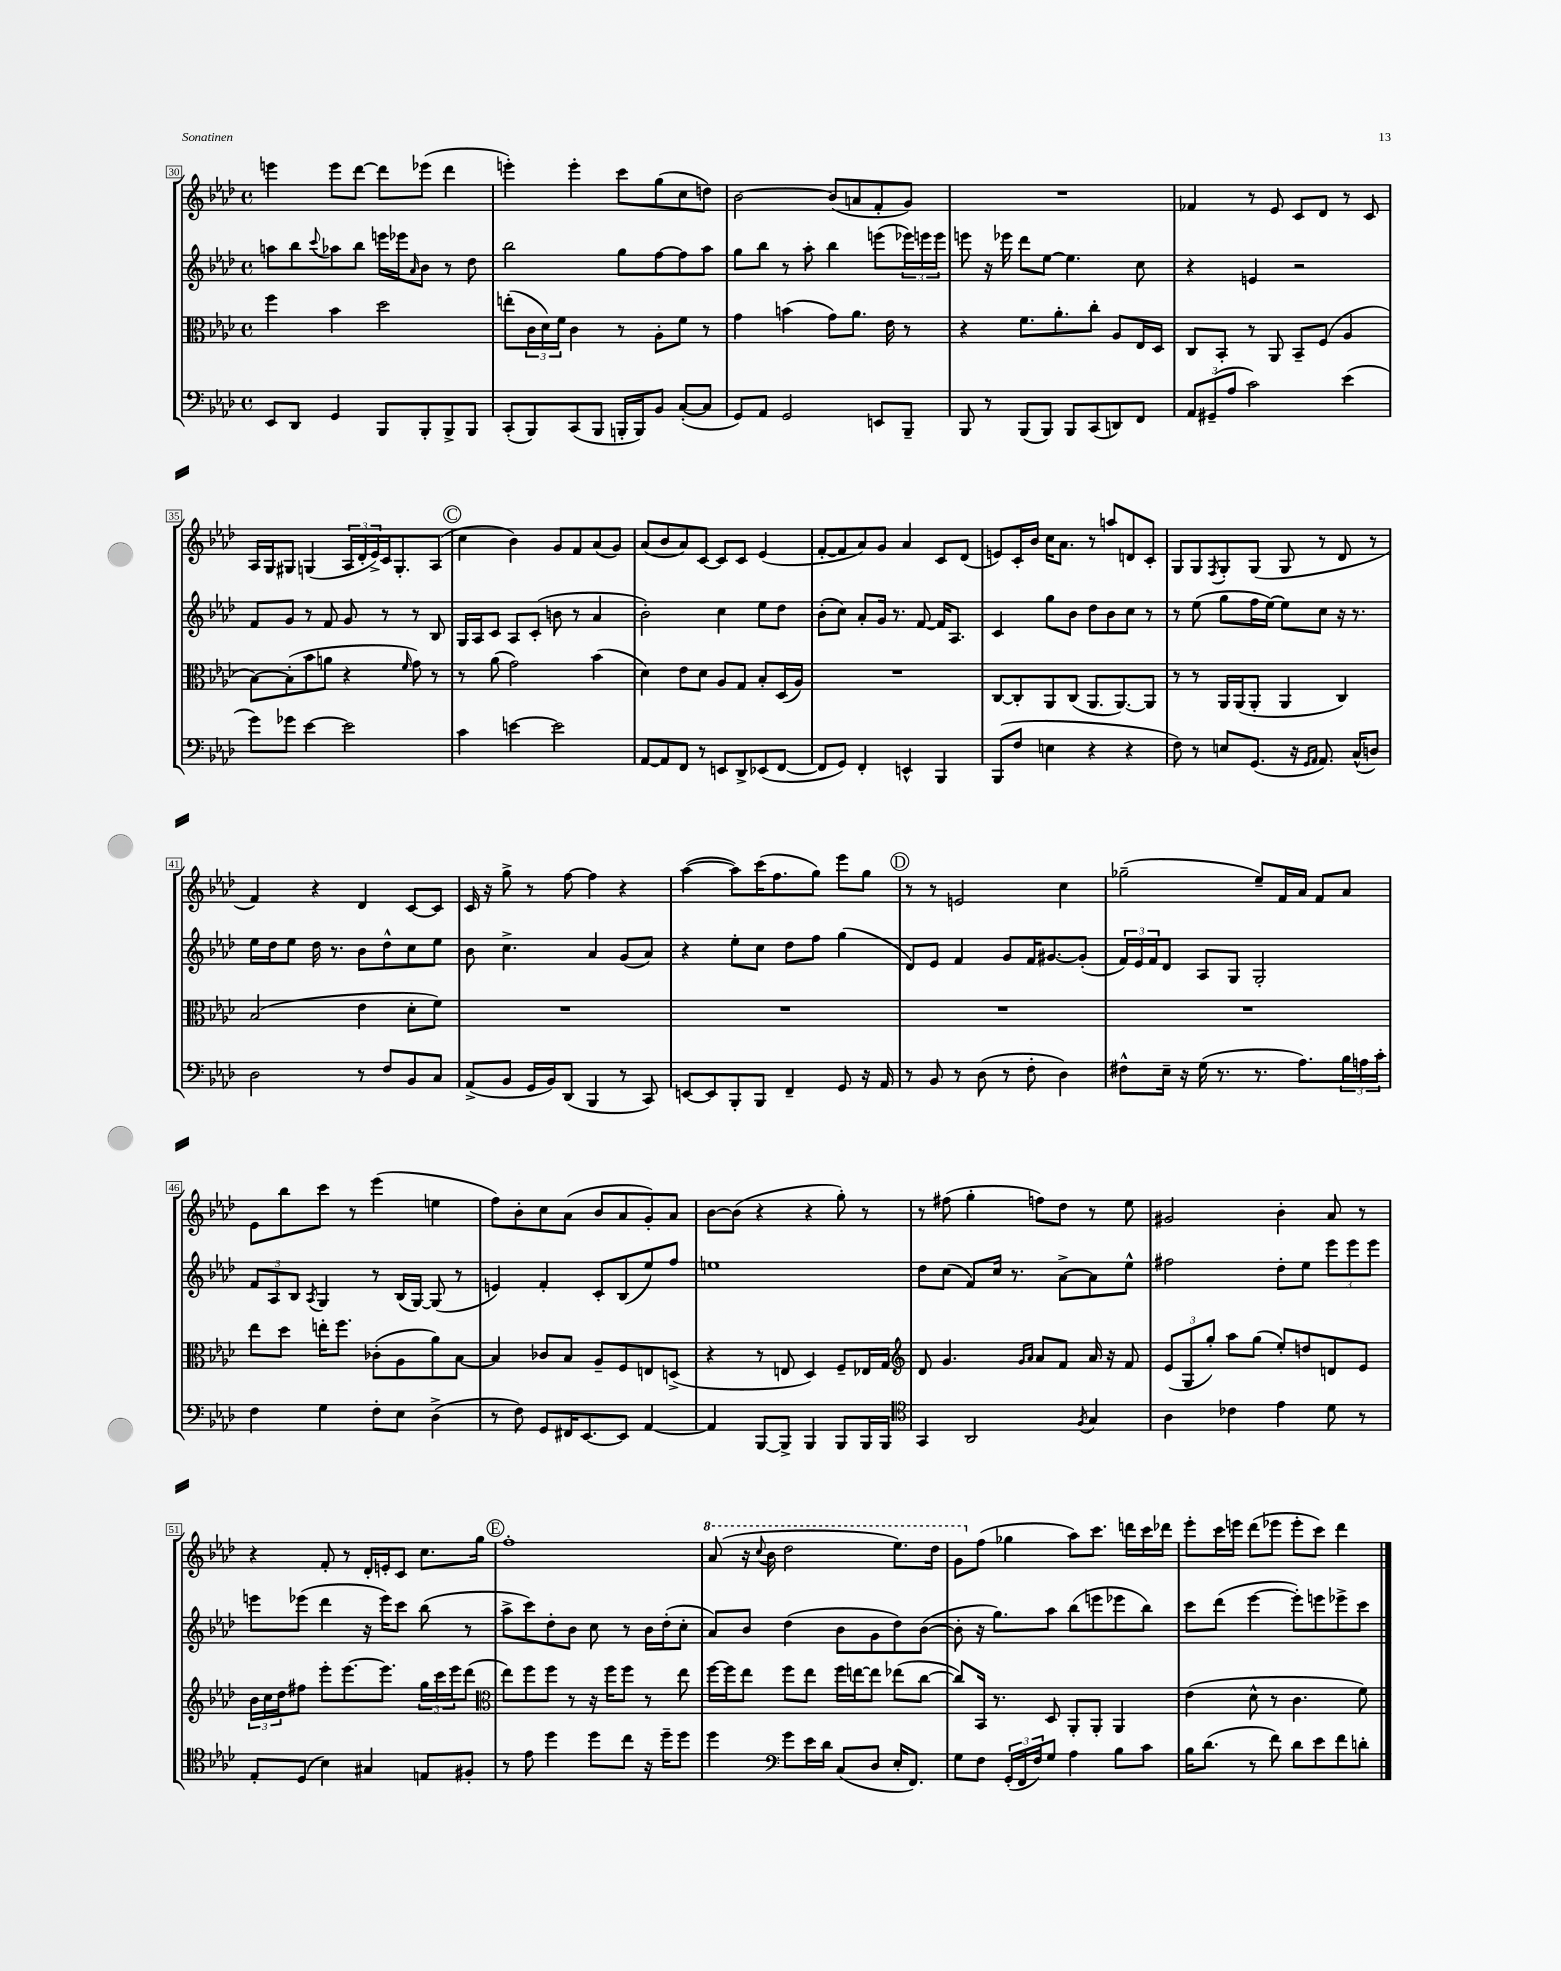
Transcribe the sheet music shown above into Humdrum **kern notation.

**kern	**kern	**kern	**kern
*part4	*part3	*part2	*part1
*staff4	*staff3	*staff2	*staff1
*clefF4	*clefC3	*clefG2	*clefG2
*k[b-e-a-d-]	*k[b-e-a-d-]	*k[b-e-a-d-]	*k[b-e-a-d-]
*M4/4	*M4/4	*M4/4	*M4/4
*met(c)	*met(c)	*met(c)	*met(c)
=30	=30	=30	=30
8EE-/L	4ff\	8aan\L	4eeen\
8DD-/J	.	8bb-\	.
.	.	8qqccc/	.
4GG/	4b-\	8aa-X\	8eee\L
.	.	8bb-\J	[8ddd-\J
8BBB-/L	2dd-\	16eeen\LL	8ddd-\L]
.	.	16eee-X\J	.
.	.	16qqa-/	.
8BBB-'/	.	8b-\J	(8eee-X\J
8BBB-^/	.	8r	4ddd-\
8BBB-/J	.	8dd-\	.
=31	=31	=31	=31
(8CC'/L	(8een'\L	2bb-\	4eeen'\)
8BBB-/)	24c\L	.	.
.	24d-\)	.	.
.	24f\JJ	.	.
(8CC/	4c\	.	4eee'\
8BBB-/J	.	.	.
16BBBn'/LL	8r	8gg\L	8ccc\L
16BBB/J)	.	.	.
8BB-/J	8A-'\L	[8ff\	(8gg\
([8C'/L	8f\J	8ff\]	8cc\
8C/J]	8r	8aa-\J	8ddn\J)
=32	=32	=32	=32
8GG/L)	4g\	8gg\L	[2b-\
8AA-/J	.	8bb-\J	.
2GG/	(4bn\	8r	.
.	.	8aa-'\	.
.	8g\L)	4bb-\	(8b-/L]
.	8.a-\J	.	8an/
8EEn/L	.	(8eeen\L	8f'/
.	16e-\	.	.
8BBB-~/J	8r	24eee-X\L)	8g/J)
.	.	24eeen\	.
.	.	24eee\JJ	.
=33	=33	=33	=33
8BBB-/	4r	8eeen\	1r
8r	.	16r	.
.	.	16eee-X\	.
(8BBB-/L	8.f\L	8ddd-\L	.
8BBB-/J)	.	[8ee-\J	.
.	8.a-'\	.	.
8BBB-/L	.	4.ee-\]	.
(8CC/	8cc'\J	.	.
8DDn/)	8A-/L	.	.
8FF/J	16E-/L	8cc\	.
.	16D-/JJ	.	.
=34	=34	=34	=34
12AA-/L	8C/L	4r	4f-X/
(12GG#X~/	.	.	.
.	8BB-'/J	.	.
12A-/J	.	.	.
2c\)	8r	4en/	8r
.	8AA-/	.	8e-/
.	8BB-~/L	2r	8c/L
.	(8F/J	.	8d-/J
(4e-\	4A-/	.	8r
.	.	.	8c/
!!LO:LB:g=z
=35	=35	=35	=35
8g\L)	[8B-\L)	8f/L	16A-/LL
.	.	.	16G/J
8g-X\J	(8B-'\]	8g/J	8G#X/J
[4e-\	8b-\	8r	(4Gn/
.	8an\J	8f/	.
2e-\]	4r	8g/	24A-/LL
.	.	.	24d-'/
.	.	.	24e-^/)
.	.	8r	16c/J
.	.	.	8.G'/
.	16qqf/	.	.
.	8g\)	8r	.
.	8r	8B-/	(8A-/J
!!LO:REH:place=s1:t=C
=36	=36	=36	=36
4c\	8r	16G/LL	4cc\
.	.	16A-/J	.
.	(8a-\	8c/J	.
[4en\	2g\)	8A-/L	4b-\)
.	.	(8c'/J	.
2e\]	.	8bn\	8g/L
.	.	8r	8f/
.	(4b-\	4a-/	(8a-/
.	.	.	8g/J)
=37	=37	=37	=37
[8AA-/L	4d-\)	2b-'\)	(8a-/L
8AA-/]	.	.	8b-/
8FF/J	8e-\L	.	8a-/)
8r	8d-\J	.	[8c/J
8EEn/L	8A-/L	4cc\	8c/L]
8DD-^/	8G/J	.	8c/J
(8EE-X/	8B-'/L	8ee-\L	(4e-/
[8FF/J	(16D-/L	8dd-\J	.
.	16A-/JJ)	.	.
=38	=38	=38	=38
8FF/L]	1r	(8b-'\L	[8f'/L
8GG/J)	.	8cc\J)	8f/]
4FF'/	.	8a-'/L	8a-/)
.	.	16g/Jk	8g/J
.	.	8.r	.
4EEn^^/	.	.	4a-/
.	.	[8f/	.
4BBB-/	.	16f/KL]	8c/L
.	.	8.A-/J	.
.	.	.	(8d-/J
=39	=39	=39	=39
(8BBB-/L	[8C/L	4c/	8en/L)
8F/J	8C'/]	.	16c'/L
.	.	.	16b-/JJ
4En\	8AA-/	8gg\L	16cc\KL
.	.	.	8.a-\J
.	(8C/J	8b-\J	.
4r	8.AA-/L	8dd-\L	8r
.	.	8b-\	8aan/L
.	[8.AA-/)	.	.
4r	.	8cc\J	8dn/
.	8AA-/J]	8r	8c'/J
=40	=40	=40	=40
8F\)	8r	8r	8G/L
8r	8r	(8ee-\	8G/
.	.	.	8qF/
8En/L	16AA-/LL	8gg\L	8G'/
.	(16AA-/J	.	.
(8.GG/J	8AA-'/J	16ff\L	(8G/J
.	.	[16ee-\JJ)	.
.	4AA-/	8ee-\L]	8G/
16r	.	.	.
16qqGG/LL	.	.	.
16qqAA-/JJ	.	.	.
8.AA-/)	.	8cc\J	8r
.	4C/)	16r	8d-/
(16C^^/KL	.	8.r	.
8Dn/J)	.	.	8r
!!LO:LB:g=z
=41	=41	=41	=41
2D-\	(2B-/	16ee-\LL	4f/)
.	.	16dd-\J	.
.	.	8ee-\J	.
.	.	16dd-\	4r
.	.	8.r	.
8r	4e-\	8b-\L	4d-/
8F/L	.	8dd-^^\	.
8BB-/	8d-'\L	8cc\	[8c/L
8C/J	8f\J)	8ee-\J	8c/J]
=42	=42	=42	=42
(8AA-^/L	1r	8b-\	16c/
.	.	.	16r
8BB-/J	.	4.cc^\	8gg^\
16GG/LL	.	.	8r
16BB-/J)	.	.	.
(8DD-/J	.	.	[8ff\
4BBB-/	.	4a-/	4ff\]
8r	.	(8g/L	4r
8CC/)	.	8a-/J)	.
=43	=43	=43	=43
[8EEn/L	1r	4r	([4aa-\
8EE/]	.	.	.
8BBB-'/	.	8ee-'\L	8aa-\L])
8BBB-/J	.	8cc\J	(16ccc\K
.	.	.	8.ff\
4FF~/	.	8dd-\L	.
.	.	8ff\J	8gg\J)
8GG/	.	(4gg\	8eee-\L
16r	.	.	8gg\J
16AA-/	.	.	.
!!LO:REH:place=s1:t=D
=44	=44	=44	=44
8r	1r	8d-/L)	8r
8BB-/	.	8e-/J	8r
8r	.	4f/	2en/
(8D-\	.	.	.
8r	.	8g/L	.
8F'\	.	16f/K	.
.	.	[8.g#X/	.
4D-\)	.	.	4cc\
.	.	(8g#'/J]	.
=45	=45	=45	=45
8F#X^^\L	1r	24f/LL)	(2gg-X~\
.	.	24e-/	.
.	.	24f/J	.
16E-~\Jk	.	8d-/J	.
16r	.	.	.
(16G\	.	8A-/L	.
8.r	.	.	.
.	.	8G/J	.
8.r	.	2G'/	8ee-~/L)
.	.	.	16f/L
8.A-\L)	.	.	16a-/JJ
.	.	.	8f/L
24B-\L	.	.	8a-/J
24An\	.	.	.
24c'\JJ	.	.	.
!!LO:LB:g=z
=46	=46	=46	=46
4F\	8ee-\L	12f/L	8e-\L
.	.	12A-/	.
.	8dd-\J	.	8bb-\
.	.	12B-/J	.
.	.	8qA-/	.
4G\	16een'\KL	4G/	8ccc\J
.	8.ff\J	.	.
.	.	.	8r
8F'\L	(8c-X'\L	8r	(4eee-\
8E-\J	8A-\	(16B-/LL	.
.	.	[16G/JJ)	.
(4D-^\	8a-\)	(8G/]	4een\
.	[8B-\J	8r	.
=47	=47	=47	=47
8r	4B-/]	4en/)	8ff\L)
8F\)	.	.	8b-'\
8GG/L	8c-X/L	4f'/	8cc\
16FF#X/K	8B-/J	.	(8a-\J
[8.EE-/	.	.	.
.	8A-~/L	8c'/L	8b-/L
8EE-/J]	8F/	(8B-/	8a-/
[4AA-/	8En/	8ee-/)	8g'/)
.	(8Dn^/J	8ff/J	8a-/J
=48	=48	=48	=48
4AA-/]	4r	1een	[8b-\L
.	.	.	(8b-\J]
[8BBB-/L	8r	.	4r
8BBB-^/J]	8En/	.	.
4BBB-/	4D-/)	.	4r
8BBB-/L	8F~/L	.	8gg'\)
16BBB-/L	16E-X/L	.	8r
16BBB-/JJ	16G/JJ	.	.
=49	=49	=49	=49
*clefC4	*clefG2	*	*
4GG/	8d-/	8dd-\L	8r
.	4.g/	(8cc\J	(8ff#X\
2AA-/	.	8f/L)	4gg'\
.	.	16cc/Jk	.
.	.	8.r	.
.	16qqg/LL	.	.
.	16qqa-/JJ	.	.
.	8a-/L	.	8ffn\L)
.	8f/J	[8a-^\L	8dd-\J
8qF/	.	.	.
4G/	16a-/	8a-\]	8r
.	16r	.	.
.	8f/	8ee-^^\J	8ee-\
=50	=50	=50	=50
4A-\	(12e-/L	2ff#X\	2g#X/
.	12G/	.	.
.	12gg'/J)	.	.
4c-X\	8aa-\L	.	.
.	(8gg\J	.	.
4e-\	8ee-'/L)	8dd-'\L	4b-'\
.	8ddn/	8ee-\J	.
8d-\	8dn/	12eee-\L	8a-/
.	.	12eee-\	.
8r	8e-/J	.	8r
.	.	12eee-\J	.
!!LO:LB:g=z
=51	=51	=51	=51
8E-'/L	24b-\LL	8eeen\L	4r
.	24cc\	.	.
.	24dd-\J	.	.
(8D-/J	8ff#X\J	(8eee-X\J	.
4B-\)	8eee-'\L	4ddd-\	8f'/
.	[8.eee-\	.	8r
4G#X/	.	16r	16d-'/LL
.	8.eee-\J]	16eee-\KL)	16en'/J
.	.	8ccc\J	8c/J
8En/L	24gg\LL	(8bb-\	8.cc\L
.	24ccc\	.	.
.	24eee-\J	.	.
8F#X'/J	(8ddd-\J	8r	.
.	.	.	16gg\Jk
!!LO:REH:place=s1:t=E
=52	=52	=52	=52
*	*clefC3	*	*
8r	8ee-\L)	8aa-^\L	1ff'
8e-\	8ff\	8ccc\)	.
4dd-\	8ff\J	8dd-'\	.
.	8r	8b-\J	.
8dd-\L	16r	8cc\	.
.	16ff\KL	.	.
8cc\J	8ff\J	8r	.
16r	8r	16b-\LL	.
16dd-~\KL	.	(16dd-'\J	.
8dd-\J	8ee-\	8cc'\J	.
=53	=53	=53	=53
*	*	*	*8va
4dd-\	[16ff\LL	8a-/L)	(8aa-/
.	16ff\J]	.	.
.	8ee-\J	8b-/J	16r
.	.	.	8qqccc/
.	.	.	16bb-\
*clefF4	*	*	*
8g\L	8ff\L	(4dd-\	2ddd-\
16e-\L	8ee-\J	.	.
16d-\JJ	.	.	.
(8C/L	16ff\LL	8b-\L	.
.	[16een\J	.	.
8D-/J	8ee\J]	8g\	.
16E-'/KL	(8ee-X\L	8dd-\)	8.eee-\L)
8.FF/J)	.	.	.
.	[8cc\J	([8b-\J	.
.	.	.	16ddd-\Jk
=54	=54	=54	=54
8G\L	8cc/L])	8b-'\]	8gg\L
*	*	*	*X8va
8F\J	16BB-/Jk	16r	(8ff\J
.	8.r	8.gg\L)	.
(24GG'/LL	.	.	4gg-X\
24FF/	.	.	.
24F/J)	.	.	.
8G/J	8D-/	8aa-\J	.
4A-\	8AA-'/L	(8bb-\L	8aa-\L)
.	8AA-'/J	8eeen\	8.ccc\J
8B-\L	4AA-/	8eee-X\	.
.	.	.	16dddn\LL
8c\J	.	8bb-\J)	16ccc\
.	.	.	16ddd-X\JJ
=55	=55	=55	=55
16B-\KL	(4e-\	8ccc\L	8eee-'\L
(8.d-\J	.	.	.
.	.	(8ddd-\J	16ccc\L
.	.	.	16eeen\JJ
8r	8d-^^\	[4eee-\	(8ddd-\L
8f\)	8r	.	8eee-X\J
8d-\L	4.c\	8eee-'\L])	8eee-'\L
8e-\	.	8eeen\	8ccc\J)
8f\	.	8eee-X^\	4ddd-\
8dn'\J	8f\)	8ccc\J	.
==	==	==	==
*-	*-	*-	*-
